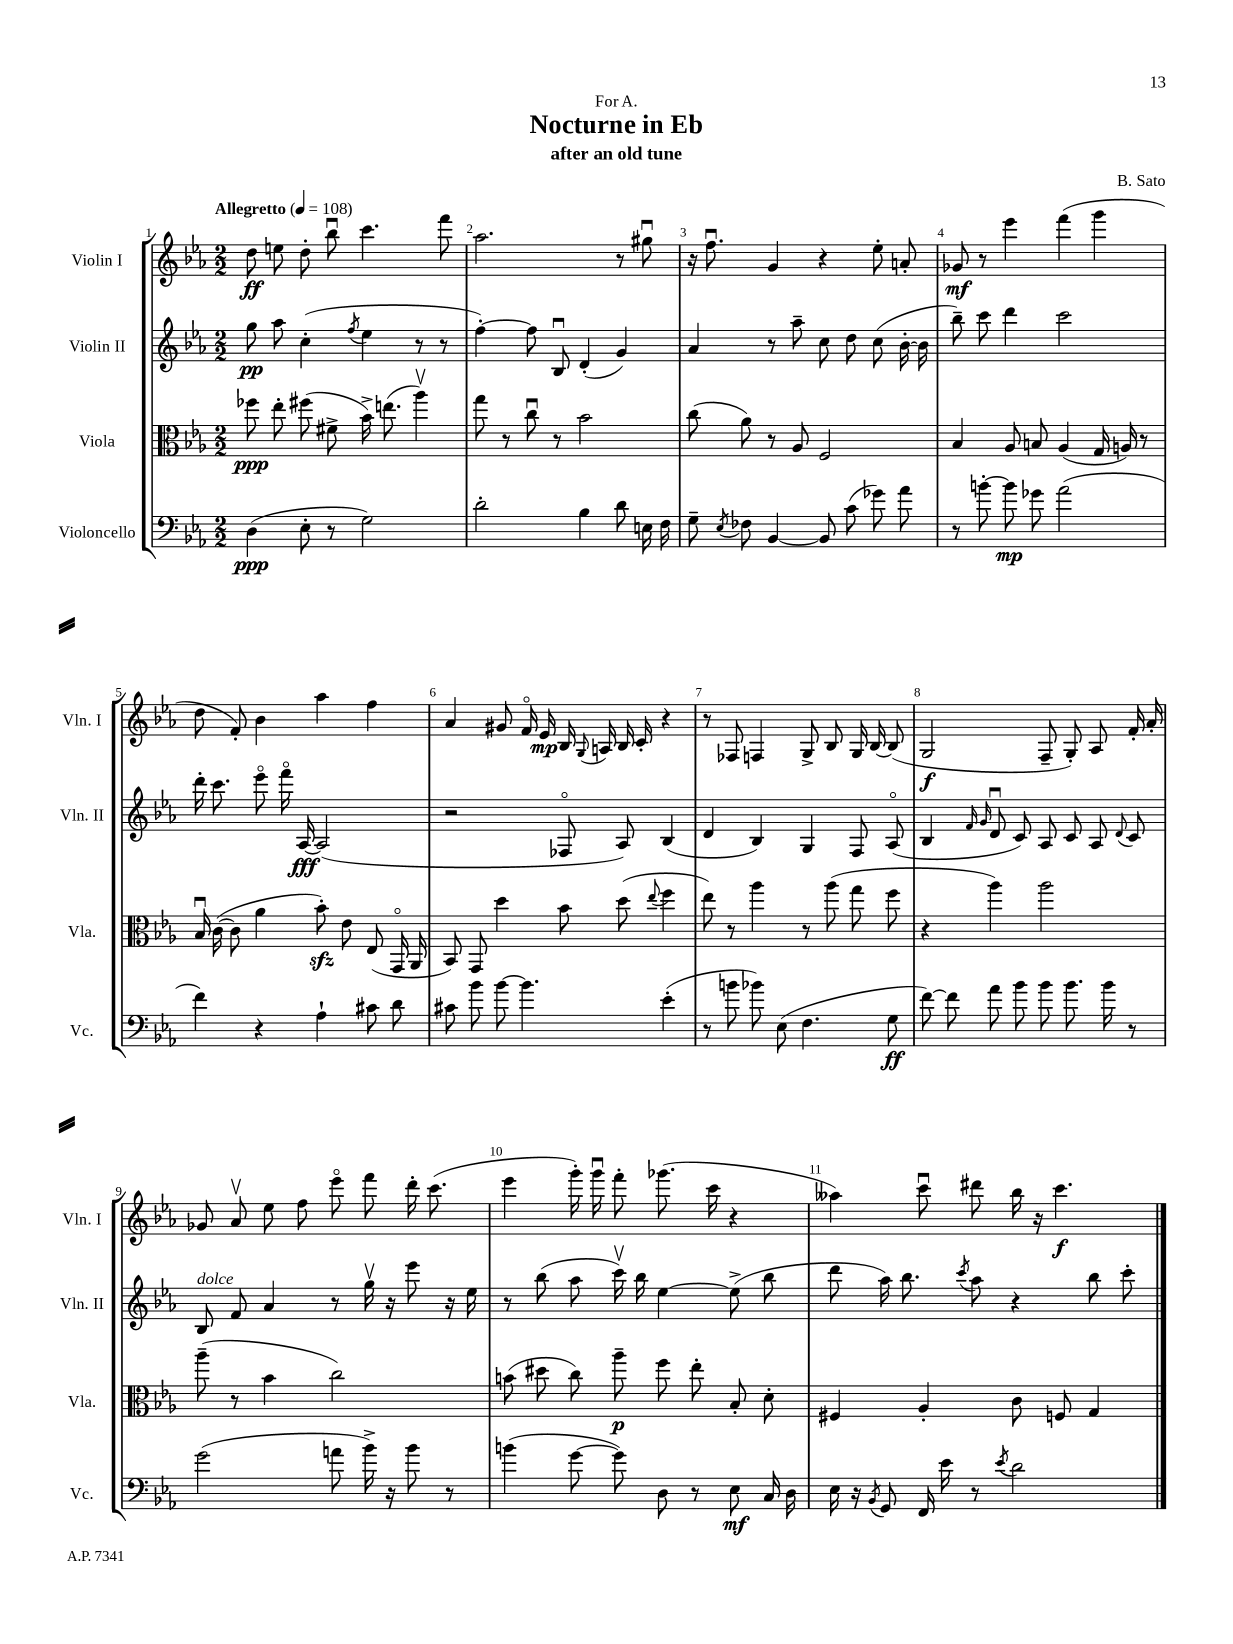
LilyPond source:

\header { title = "Nocturne in Eb" composer = "B. Sato" subtitle = "after an old tune" dedication = "For A." }
<<
\new StaffGroup <<
\new Staff = "s0" \with { instrumentName = "Violin I" shortInstrumentName = "Vln. I" } {
    \clef treble \key ees \major \numericTimeSignature \time 2/2 \tempo "Allegretto" 4 = 108
    \autoBeamOff d''8\ff e''8 d''8-. bes''8\downbow c'''4. f'''8 |
    aes''2. r8 gis''8\downbow |
    r16 f''8.\downbow g'4 r4 ees''8-. a'8-. |
    ges'8\mf r8 ees'''4 f'''4( g'''4 |
    d''8 f'8-.) bes'4 aes''4 f''4 |
    aes'4 gis'8 f'16\flageolet ees'16\mp bes16 \appoggiatura { g8 } a16 bes16 c'16-. r4 |
    r8 fes8 f4 g8-> bes8 g16 bes16~ bes8( |
    g2\f f8-- g8-.) aes8 f'16-. aes'16-. |
    ges'8 aes'8\upbow ees''8 f''8 ees'''8\flageolet f'''8 d'''16-. c'''8.( |
    ees'''4 g'''16-.) g'''16\downbow f'''8-. ges'''8.( c'''16 r4 |
    aeses''4) c'''8\downbow dis'''8 bes''16 r16 c'''4.\f \bar "|." |
}
\new Staff = "s1" \with { instrumentName = "Violin II" shortInstrumentName = "Vln. II" } {
    \clef treble \key ees \major \numericTimeSignature \time 2/2
    \autoBeamOff g''8\pp aes''8 c''4-.( \acciaccatura { f''8 } ees''4 r8 r8 |
    f''4~-.) f''8 bes8\downbow d'4-.( g'4) |
    aes'4 r8 aes''8-- c''8 d''8 c''8( bes'16~-. bes'16 |
    bes''8--) c'''8 d'''4 c'''2 |
    d'''16-. c'''8. ees'''8\flageolet f'''16\flageolet aes16~\fff aes2( |
    r2 fes8\flageolet aes8) bes4( |
    d'4 bes4) g4 f8 aes8\flageolet( |
    bes4 \grace { f'16 g'16 } d'8\downbow c'8) aes8 c'8 aes8 \appoggiatura { d'8 } c'8 |
    bes8^\markup { \italic "dolce" } f'8 aes'4 r8 g''16\upbow r16 ees'''8 r16 ees''16 |
    r8 bes''8( aes''8 c'''16\upbow) bes''16 ees''4~ ees''8->( bes''8 |
    d'''8 aes''16) bes''8. \acciaccatura { c'''8 } aes''8 r4 bes''8 c'''8-. \bar "|." |
}
\new Staff = "s2" \with { instrumentName = "Viola" shortInstrumentName = "Vla." } {
    \clef alto \key ees \major \numericTimeSignature \time 2/2
    \autoBeamOff fes''8\ppp ees''8-. fis''8( fis'8-> bes'16->) e''8.( aes''4\upbow) |
    g''8 r8 c''8\downbow r8 bes'2 |
    c''8( aes'8) r8 aes8 f2 |
    bes4 aes8 b8 aes4( g16 a16) r8 |
    bes16\downbow c'16~( c'8 aes'4 bes'8-.\sfz) ees'8 ees8( g,16\flageolet aes,16 |
    bes,8) g,8 d''4 bes'8 d''8( \appoggiatura { ees''8 } f''4 |
    ees''8) r8 aes''4 r8 aes''8( g''8 f''8 |
    r4 aes''4) aes''2 |
    aes''8--( r8 bes'4 c''2) |
    b'8( dis''8 c''8) aes''8--\p f''8 ees''8-. bes8-. d'8-. |
    fis4 aes4-. c'8 f8 g4 \bar "|." |
}
\new Staff = "s3" \with { instrumentName = "Violoncello" shortInstrumentName = "Vc." } {
    \clef bass \key ees \major \numericTimeSignature \time 2/2
    \autoBeamOff d4\ppp( ees8-. r8 g2) |
    d'2-. bes4 d'8 e16 f16 |
    g8-- \acciaccatura { ees8 } fes8 bes,4~ bes,8 c'8( ges'8) aes'8 |
    r8 b'8~-. b'8\mp ges'8 aes'2( |
    f'4) r4 aes4-! cis'8 d'8 |
    cis'8 bes'8 bes'8~ bes'4. ees'4-.( |
    r8 b'8 bes'8) ees8( f4. g8\ff |
    f'8~) f'8 aes'8 bes'8 bes'8 bes'8. bes'16 r8 |
    g'2( a'8 bes'16->) r16 bes'8 r8 |
    b'4( g'8~ g'8) d8 r8 ees8\mf c16 d16 |
    ees16 r16 \acciaccatura { bes,8 } g,8 f,16 ees'16 r8 \acciaccatura { ees'8 } d'2 \bar "|." |
}
>>
>>
\layout { \context { \Score \override BarNumber.break-visibility = ##(#f #t #t) barNumberVisibility = #all-bar-numbers-visible } }
